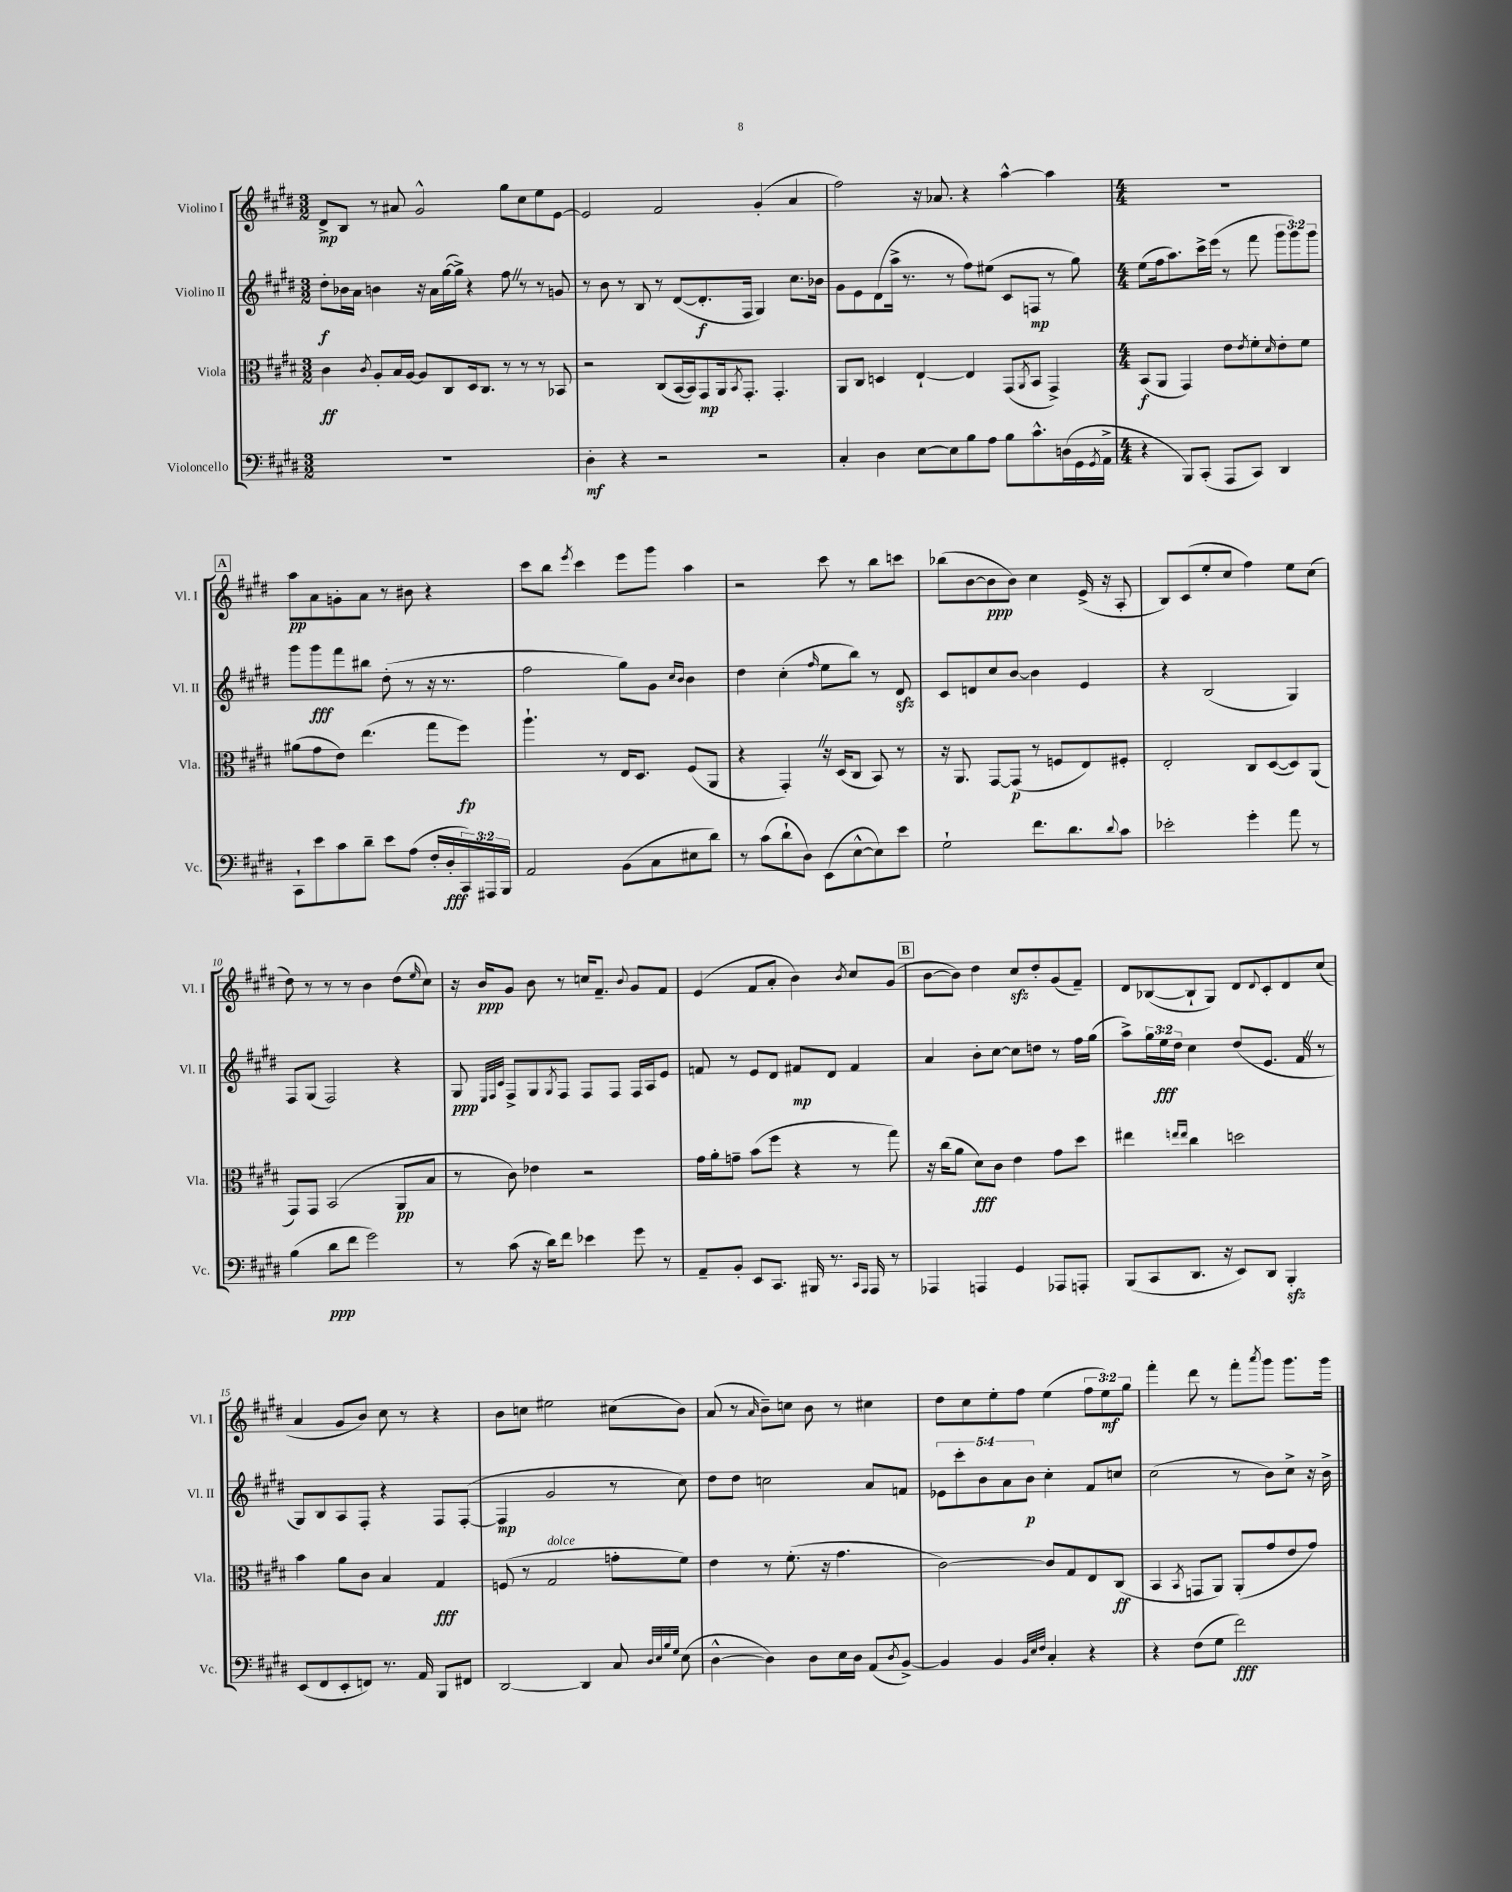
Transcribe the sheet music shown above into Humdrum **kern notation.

**kern	**kern	**kern	**kern
*staff4	*staff3	*staff2	*staff1
*clefF4	*clefC3	*clefG2	*clefG2
*k[f#c#g#d#]	*k[f#c#g#d#]	*k[f#c#g#d#]	*k[f#c#g#d#]
*M3/2	*M3/2	*M3/2	*M3/2
1.r	4c#	8dd#'	8d#^
.	.	16b-	8B
.	.	16a	.
.	8qc#	.	.
.	8A'	4b	8r
.	16B	.	8a#
.	[16A	.	.
.	8A]	16r	2g#^^
.	.	16a	.
.	8C#	([16gg#	.
.	.	16gg#^])	.
.	16D#	4r	.
.	8.C#	.	.
.	8r	8ff#	8gg#
.	8r	8r	8cc#
.	8r	8r	8ee
.	8BB-	8g	[8e
=	=	=	=
4D#'	2r	8r	2e]
.	.	8b	.
4r	.	8r	.
.	.	8B	.
2r	(8C#	8r	2f#
.	[16BB	([8d#	.
.	16BB])	.	.
.	8GG#	8.d#']	.
.	16AA	.	.
.	8qBB	.	.
.	8.GG#'	16F#	.
2r	.	4G#)	(4g#'
.	4.GG#'	.	.
.	.	8.cc#	4a
.	.	16b-	.
=	=	=	=
4C#'	8AA	8g#	2ff#)
.	8C#	8e	.
4D#	4D	(8d#	.
.	.	16aa^	.
.	.	8.r	.
[8E	[4E`	.	16r
.	.	.	8.a-
8E]	.	8r	.
8B	4E]	8ff#)	4r
8A	.	(8ee#	.
8B	(8GG#	8c#	[4aa^^
.	8qAA	.	.
8.c#^^	8BB	8F	.
.	4GG#^)	8r	4aa]
(16D	.	.	.
16GG#	.	8gg#)	.
8qGG#	.	.	.
16AA^	.	.	.
=	=	=	=
*M4/4	*M4/4	*M4/4	*M4/4
4r	(8BB	(8ee	1r
.	8AA	16ff#	.
.	.	8.aa)	.
8BBB)	4GG#)	.	.
(8CC#'	.	16ccc#^	.
.	.	(16eee	.
8AAA	8e	8r	.
.	8qe	.	.
8CC#)	8f#'	8fff#	.
.	16qqd#	.	.
4DD#	8e'	12ggg#	.
.	.	12ggg#)	.
.	8f#	.	.
.	.	12ggg#	.
=	=	=	=
8CC#`	(8a#	8ggg#	8aa
8e	8g#	8ggg#	8a
8c#	8e)	8fff#	8g'
8d#~	(4.ee	8bb#	8a
8e	.	(8dd#'	8r
(8A	.	8r	8b#
16F#'	8gg#	16r	4r
16D#'	.	8.r	.
24CC#)	8ff#)	.	.
24AAA#	.	.	.
24BBB	.	.	.
=	=	=	=
2AA	4.aa`	2ff#	8ccc#
.	.	.	8bb
.	.	.	8qeee
.	.	.	4ccc#
.	8r	.	.
(8BB	16E	8gg#)	8eee
.	8.D#	.	.
8C#	.	8g#	8ggg#
.	.	16qqcc#	.
.	.	16qqb	.
8E#	(8F#	4b	4aa
8d#)	8AA	.	.
=	=	=	=
8r	4r	4dd#	2r
(8c#	.	.	.
8d#`	4GG#')	(4cc#'	.
8D#)	.	.	.
.	.	16qqff#	.
(8EE	16r	8ee	8ccc#
.	(16D#	.	.
[8E^^	8C#	8bb)	8r
8E])	8BB)	8r	8bb
8e	8r	8d#	8ccc
=	=	=	=
2G#`	16r	8c#	(8bb-
.	8.AA	.	.
.	.	8d	[8b
.	[8GG#	8cc#	8b]
.	(8GG#]	[8b	8b)
8.f#	8r	4b]	4cc#
.	8F	.	.
8.d#	.	.	.
.	8E)	4e	(16e^
.	.	.	16r
8qqd#	.	.	.
8c#	8F#'	.	8A'
=	=	=	=
2e-'	2E'	4r	8B)
.	.	.	(8c#
.	.	(2B	8ee'
.	.	.	8cc#
4g#'	8C#	.	4ff#)
.	([8D#	.	.
8a	8D#])	4G#)	8ee
8r	(8AA	.	(8cc#
=	=	=	=
(4B	8GG#)	8F#	8dd#)
.	8GG#	(8G#	8r
8d#	(2BB	2F#)	8r
8f#	.	.	8r
2g#)	.	.	4b
.	8AA	4r	(8dd#
.	.	.	16qqee
.	8B	.	8cc#)
=	=	=	=
8r	8r	8G#	16r
.	.	.	16b
.	.	32qqE	.
.	.	32qqF#	.
.	.	32qqc#	.
(8c#	8c#)	8F#^	8g#
16r	4e-	8G#	8b
16d#)	.	.	.
.	.	8qG#	.
8f#	.	8F#	8r
4e-	2r	8F#	16cc
.	.	.	8.f#~
.	.	8F#	.
.	.	.	8qqb
8g#	.	16F#	8g#
.	.	16A	.
8r	.	8e	8f#
=	=	=	=
8AA~	16g#	8f	(4e
.	16a'	.	.
8BB'	8g~	8r	.
8EE	(8b	8e	8f#
8.CC#	8ff#	8d#	8a'
.	4r	8f#	4b)
16BBB#	.	.	.
8.r	.	8d#	.
.	.	.	8qb
.	8r	4f#	8cc#
16qqCC#	.	.	.
16qqAAA	.	.	.
16AAA	.	.	.
8r	8gg#)	.	(8g#
=	=	=	=
4AAA-	16r	4a	[8b
.	(16cc#	.	.
.	8a	.	8b])
4AAA	8d#)	8b'	4dd#
.	8c#	[8cc#	.
4GG#	4e	8cc#]	8cc#
.	.	8dd	8dd#'
8AAA-	8g#	8r	(8g#
8AAA'	8dd#	16ff#	8f#~)
.	.	(16gg#	.
=	=	=	=
(8BBB	4ee#	8aa^)	8d#
8CC#	.	24gg#	([8B-
.	.	24ee	.
.	.	24dd#	.
.	16qqee	.	.
.	16qqee	.	.
8.DD#	4cc#	4cc#	8B-`]
.	.	.	8G#)
16r	.	.	.
8EE)	2dd	(8dd#	8d#
.	.	.	8qqd#
8DD#	.	8.e	8c#'
4BBB'	.	.	8d#
.	.	16f#	.
.	.	8r	(8cc#
=	=	=	=
(8EE	4b	8G#)	4a
8FF#	.	8B	.
8EE'	8a	8A	8g#
8FF)	8c#	8F#'	8b)
8.r	4B	4r	8cc#
.	.	.	8r
16AA	.	.	.
8BBB	4G#	8F#	4r
8FF#	.	([8F#'	.
=	=	=	=
[2DD#	(8F	4F#]	8b
.	8r	.	8cc
.	2G#	2g#	2ee#
4DD#]	.	.	.
8C#	8g'	8r	(8cc#
32qqD#	.	.	.
32qqE	.	.	.
32qqB	.	.	.
32qqG#	.	.	.
(8E	8f#)	8cc#)	8b)
=	=	=	=
[4D#^^	4e	8dd#	(8a
.	.	8dd#	8r
.	.	.	16qqa
4D#])	8r	2cc	8b~)
.	(8.f#'	.	8cc
8D#	.	.	8b
.	16r	.	.
16E	4.g#	.	8r
16D#	.	.	.
(8AA	.	8a	4cc#
8qD#	.	.	.
[8BB^)	.	8f	.
=	=	=	=
4BB]	[2c#)	10e-	8dd#
.	.	10ccc#'	.
.	.	.	8cc#
.	.	10b	.
4BB	.	.	8ee'
.	.	10a	.
.	.	.	8ff#
.	.	10b	.
32qqBB	.	.	.
32qqE	.	.	.
32qqF#	.	.	.
4C#'	8c#]	4cc#'	(4ee
.	8G#	.	.
4r	8E	8f#	12ff#
.	.	.	12ee)
.	(8C#	8cc	.
.	.	.	12gg#
=	=	=	=
4r	4BB	(2cc#	4fff#'
.	8qBB	.	.
(8F#	8GG	.	8ddd#
8G#	8AA)	.	8r
2f#)	(8AA'	8r	8fff#'
.	.	.	8qaaa
.	8g#	8b)	8ggg#
.	8e	8cc#^	8.ggg#
.	8g#)	16r	.
.	.	16b^	16ggg#
==	==	==	==
*-	*-	*-	*-
